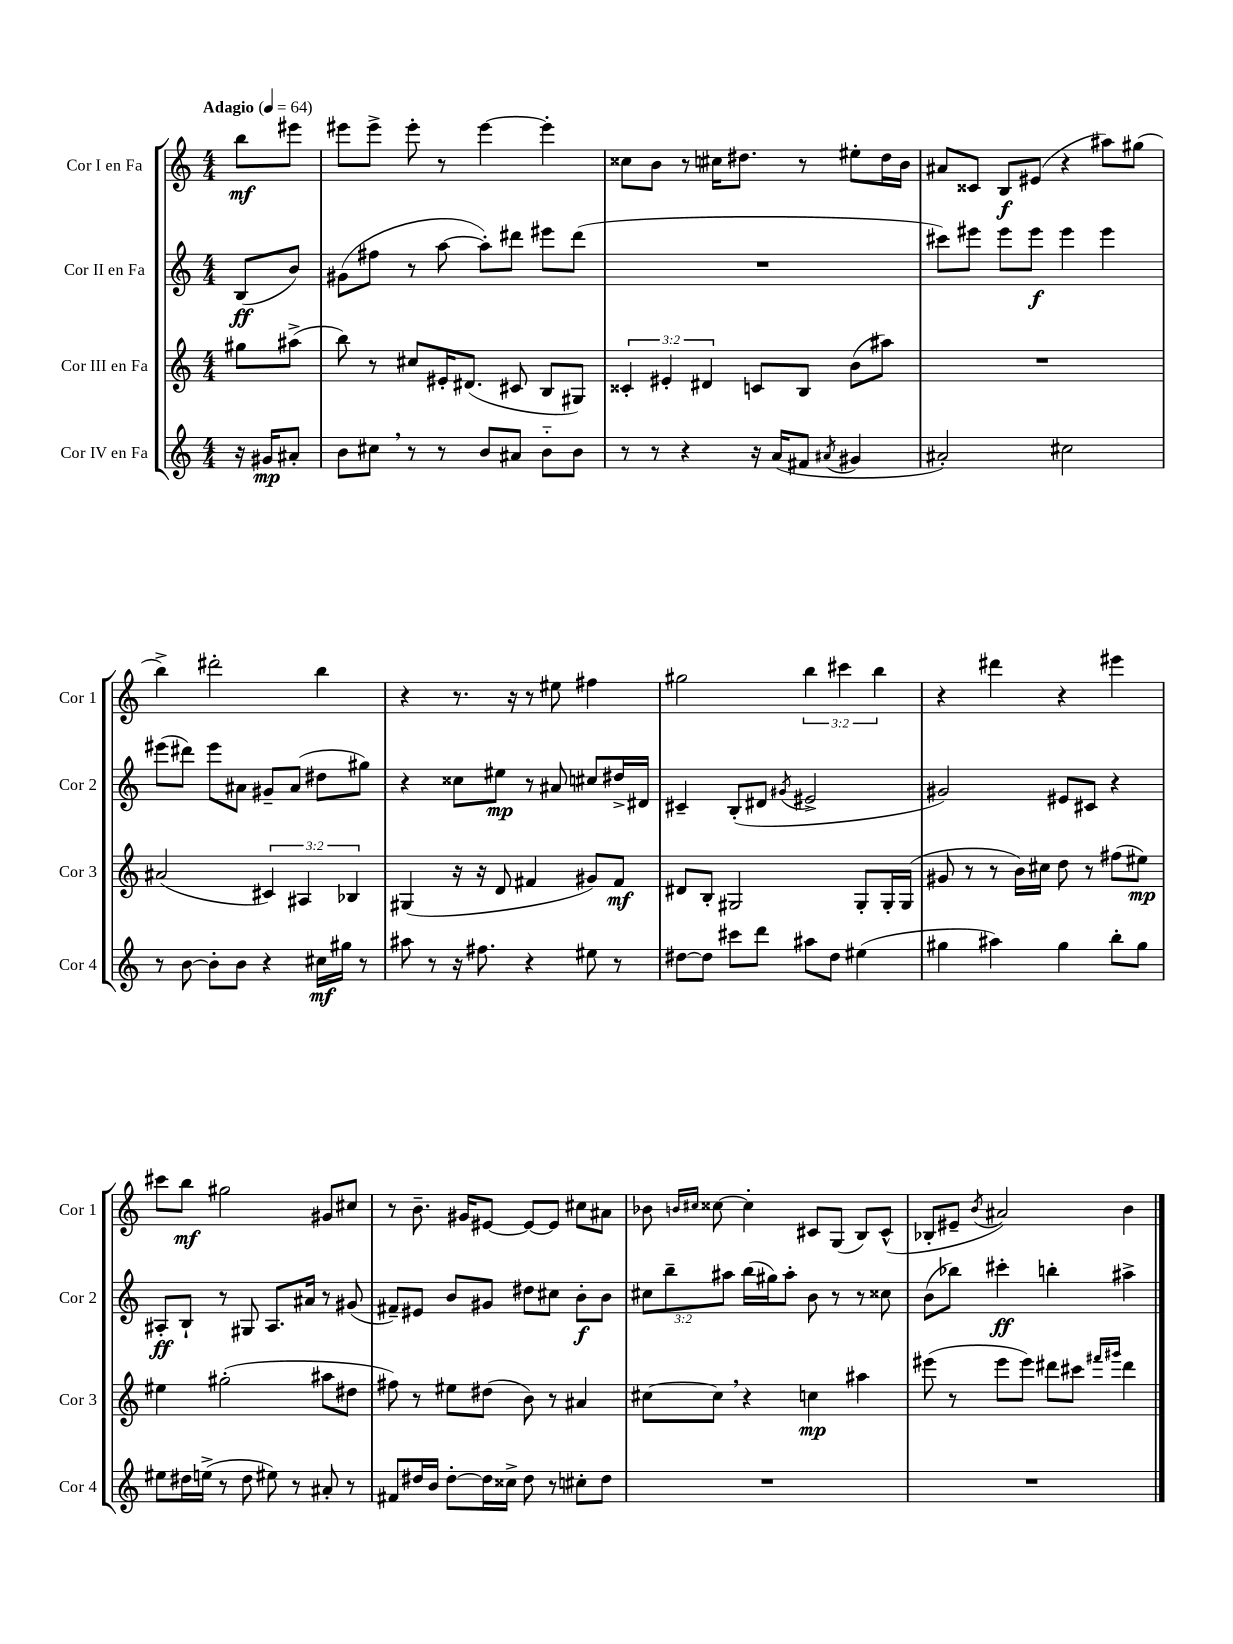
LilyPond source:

<<
\new StaffGroup <<
\new Staff = "s0" \with { instrumentName = "Cor I en Fa" shortInstrumentName = "Cor 1" } {
    \clef treble \key c \major \numericTimeSignature \time 4/4 \override Staff.TupletNumber.text = #tuplet-number::calc-fraction-text \partial 4 \tempo "Adagio" 4 = 64
    \autoBeamOff b''8[\mf eis'''8] |
    eis'''8[ eis'''8]-> eis'''8-. r8 eis'''4~ eis'''4-. |
    cisis''8[ b'8] r8 cis''16[ dis''8.] r8 eis''8[-. dis''16 b'16] |
    ais'8[ cisis'8] b8[\f eis'8]( r4 ais''8[) gis''8]( |
    b''4->) dis'''2-. b''4 |
    r4 r8. r16 r8 eis''8 fis''4 |
    gis''2 \tuplet 3/2 { b''4 cis'''4 b''4 } |
    r4 dis'''4 r4 eis'''4 |
    cis'''8[ b''8]\mf gis''2 gis'8[ cis''8] |
    r8 b'8.-- gis'16[ eis'8]~ eis'8[~ eis'8] cis''8[ ais'8] |
    bes'8 \grace { b'16[ cis''16] } cisis''8~ cisis''4-. cis'8[ g8]( b8[) cis'8]-^( |
    bes8[-. eis'8]-- \acciaccatura { b'8 } ais'2) b'4 \bar "|." |
}
\new Staff = "s1" \with { instrumentName = "Cor II en Fa" shortInstrumentName = "Cor 2" } {
    \clef treble \key c \major \numericTimeSignature \time 4/4 \override Staff.TupletNumber.text = #tuplet-number::calc-fraction-text \partial 4
    \autoBeamOff b8[\ff( b'8]) |
    gis'8[( fis''8] r8 a''8~ a''8[-.) dis'''8] eis'''8[ dis'''8]( |
    R1 |
    cis'''8[) eis'''8] eis'''8[ eis'''8]\f eis'''4 eis'''4 |
    eis'''8[( dis'''8]) eis'''8[ ais'8] gis'8[-- ais'8]( dis''8[ gis''8]) |
    r4 cisis''8[ eis''8]\mp r8 ais'8 cis''8[ dis''16-> dis'16] |
    cis'4-- b8[-.( dis'8] \acciaccatura { gis'8 } eis'2-> |
    gis'2) eis'8[ cis'8] r4 |
    ais8[-.\ff b8]-! r8 gis8 ais8.[ ais'16] r8 gis'8( |
    fis'8[--) eis'8] b'8[ gis'8] dis''8[ cis''8] b'8[-.\f b'8] |
    \tuplet 3/2 { cis''8[ b''8-- ais''8] } b''16[( gis''16) ais''8]-. b'8 r8 r8 cisis''8 |
    b'8[( bes''8]) cis'''4-.\ff b''4-. ais''4-> \bar "|." |
}
\new Staff = "s2" \with { instrumentName = "Cor III en Fa" shortInstrumentName = "Cor 3" } {
    \clef treble \key c \major \numericTimeSignature \time 4/4 \override Staff.TupletNumber.text = #tuplet-number::calc-fraction-text \partial 4
    \autoBeamOff gis''8[ ais''8]->( |
    b''8) r8 cis''8[ eis'16-. dis'8.]( cis'8 b8[ gis8]) |
    \tuplet 3/2 { cisis'4-. eis'4-. dis'4 } c'8[ b8] b'8[( ais''8]) |
    R1 |
    ais'2( \tuplet 3/2 { cis'4) ais4 bes4 } |
    gis4( r16 r16 d'8 fis'4 gis'8[) fis'8]\mf |
    dis'8[ b8]-. gis2 gis8[-. gis16-. gis16]( |
    gis'8 r8 r8 b'16[) cis''16] d''8 r8 fis''8[( eis''8]\mp) |
    eis''4 gis''2-.( ais''8[ dis''8] |
    fis''8) r8 eis''8[ dis''8]( b'8) r8 ais'4 |
    cis''8[~ cis''8] \breathe r4 c''4\mp ais''4 |
    eis'''8( r8 eis'''8[ eis'''8]) dis'''8[ cis'''8] \grace { fis'''16[ gis'''16] } dis'''4 \bar "|." |
}
\new Staff = "s3" \with { instrumentName = "Cor IV en Fa" shortInstrumentName = "Cor 4" } {
    \clef treble \key c \major \numericTimeSignature \time 4/4 \partial 4
    \autoBeamOff r16 gis'16[\mp ais'8]-. |
    b'8[ cis''8] \breathe r8 r8 b'8[ ais'8] b'8[-_ b'8] |
    r8 r8 r4 r16 a'16[( fis'8] \acciaccatura { ais'8 } gis'4 |
    ais'2-.) cis''2 |
    r8 b'8~ b'8[-. b'8] r4 cis''16[\mf gis''16] r8 |
    ais''8 r8 r16 fis''8. r4 eis''8 r8 |
    dis''8[~ dis''8] cis'''8[ d'''8] ais''8[ dis''8] eis''4( |
    gis''4 ais''4) gis''4 b''8[-. gis''8] |
    eis''8[ dis''16 e''16]->( r8 dis''8 eis''8) r8 ais'8-. r8 |
    fis'8[ dis''16 b'16] dis''8[~-. dis''16 cisis''16]-> dis''8 r8 cis''8[-. dis''8] |
    R1 |
    R1 \bar "|." |
}
>>
>>
\layout { \context { \Score \remove "Bar_number_engraver" } }
